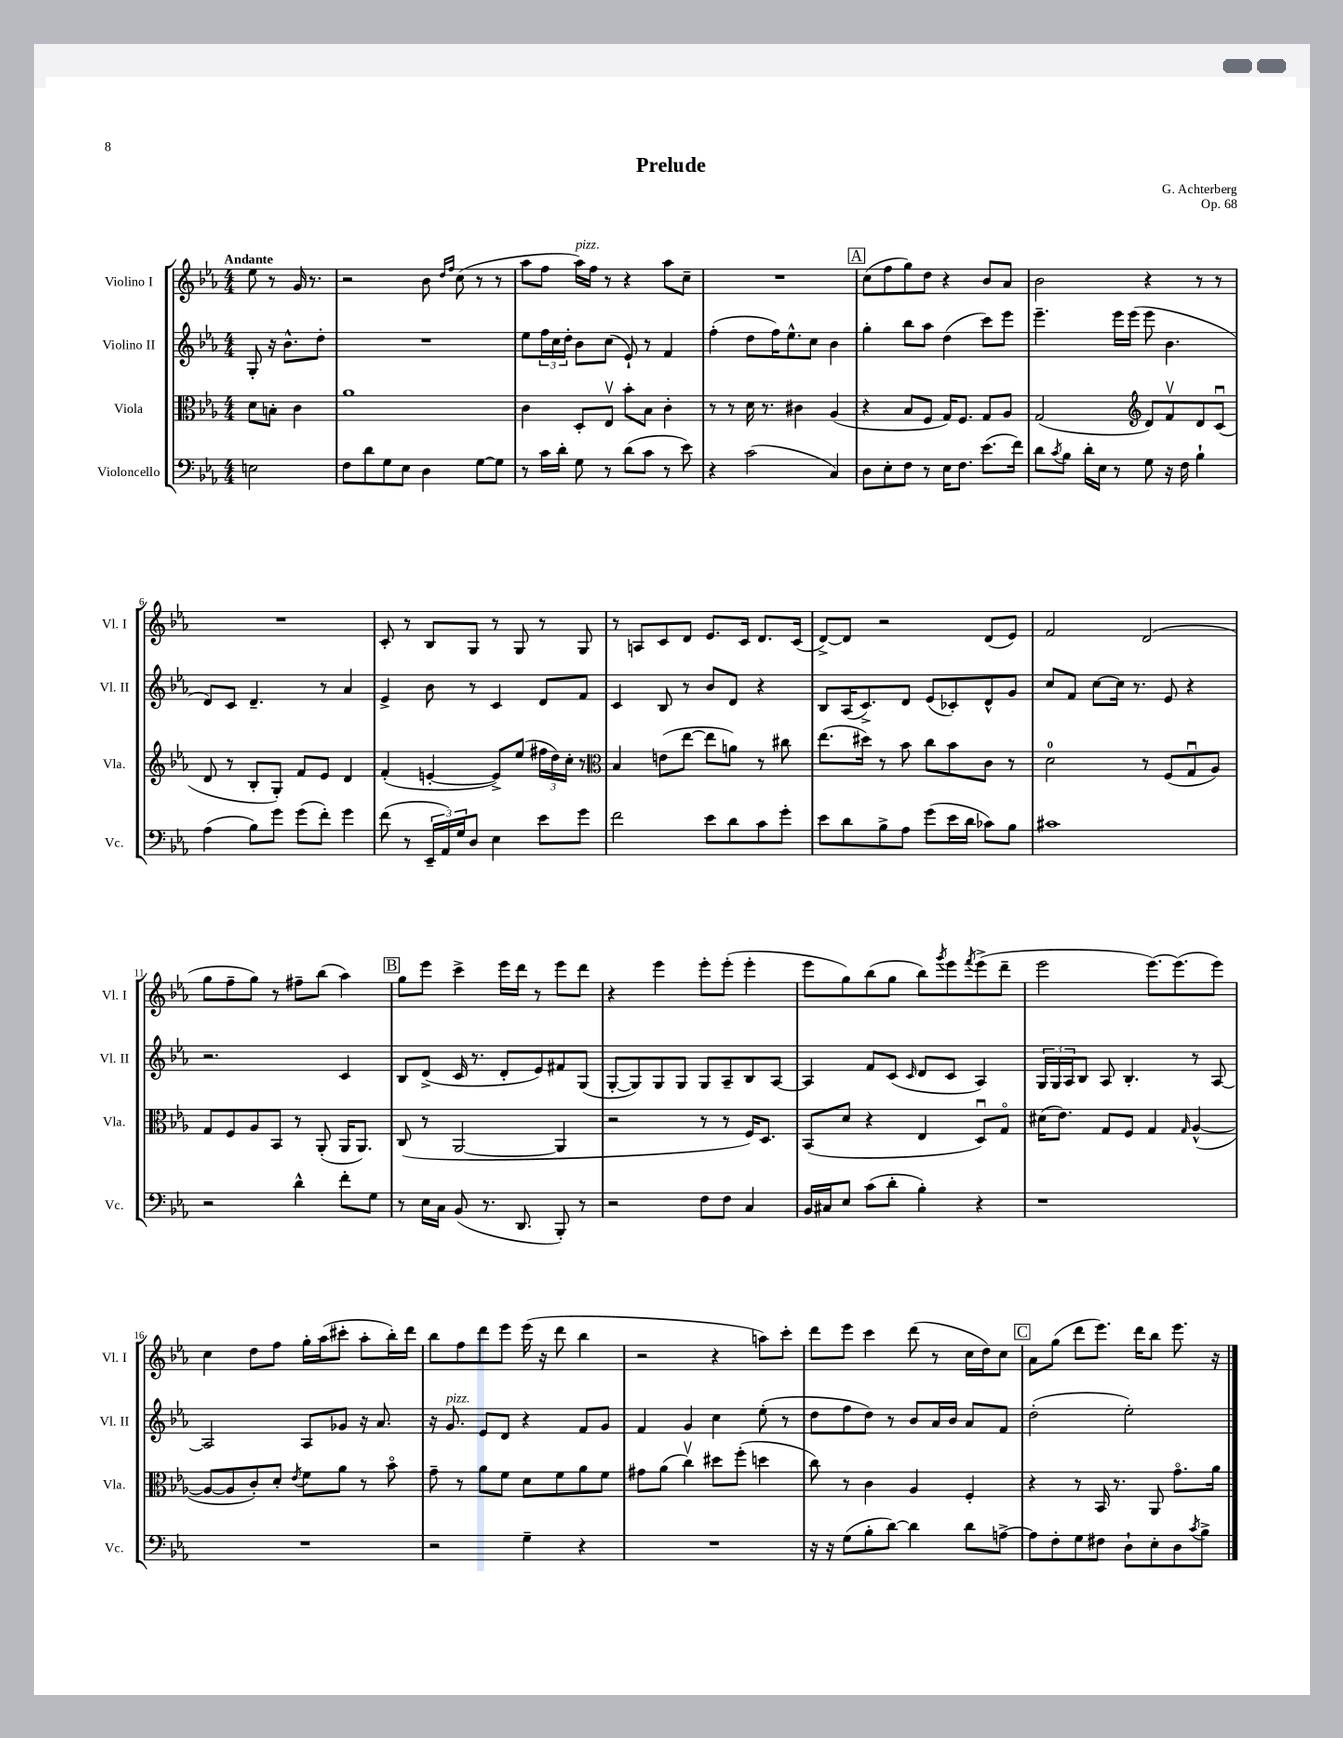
\header { title = "Prelude" composer = "G. Achterberg" opus = "Op. 68" }
<<
\new StaffGroup <<
\new Staff = "s0" \with { instrumentName = "Violino I" shortInstrumentName = "Vl. I" } {
    \clef treble \key ees \major \numericTimeSignature \time 4/4 \partial 2 \tempo "Andante"
    ees''8 r8 g'16 r8. |
    r2 bes'8 \grace { d''16 f''16 } c''8( r8 r8 |
    aes''8 f''8 aes''16^\markup { \italic "pizz." }) f''16 r8 r4 aes''8 c''8-- |
    R1 |
    \mark \markup { \box "A" } c''8( f''8 g''8) d''8 r4 bes'8 aes'8 |
    bes'2 r4 r8 r8 |
    R1 |
    c'8-. r8 bes8 g8 r8 g8 r8 g8 |
    r8 a8 c'8 d'8 ees'8. c'16 d'8. c'16( |
    d'8~->) d'8 r2 d'8( ees'8) |
    f'2 d'2( |
    g''8 f''8-- g''8) r8 fis''8-- bes''8( aes''4) |
    \mark \markup { \box "B" } g''8 ees'''8 c'''4-> ees'''16 d'''16 r8 ees'''8 d'''8 |
    r4 ees'''4 ees'''8-. ees'''8-.( ees'''4-. |
    ees'''8 g''8) bes''8( g''8 bes''8) \acciaccatura { g'''8 } ees'''8 \acciaccatura { f'''8 } ees'''8->( d'''8-- |
    ees'''2 ees'''8.~) ees'''8.( ees'''8) |
    c''4 d''8 f''8 g''16-. aes''16( cis'''8-. aes''8-. bes''16-.) d'''16 |
    bes''8 f''8 d'''8 ees'''8 ees'''16( r16 d'''8 bes''4 |
    r2 r4 a''8) c'''8-. |
    d'''8 ees'''8 c'''4 d'''8( r8 c''16 d''16) c''8 |
    \mark \markup { \box "C" } aes'8 g''8( d'''8 ees'''8.) d'''16 bes''8 ees'''8. r16 \bar "|." |
}
\new Staff = "s1" \with { instrumentName = "Violino II" shortInstrumentName = "Vl. II" } {
    \clef treble \key ees \major \numericTimeSignature \time 4/4 \partial 2
    g8-. r16 bes'8.-^ d''8-. |
    R1 |
    ees''8 \tuplet 3/2 { f''16 c''16 d''16-. } bes'8 c''8( ees'8-!) r8 f'4 |
    f''4-.( d''8 f''16) ees''8.-^ c''8 bes'4 |
    \mark \markup { \box "A" } g''4-. bes''8 aes''8 d''4( c'''8) ees'''8 |
    ees'''4.-- ees'''16 ees'''16( ees'''8 bes'4. |
    d'8) c'8 d'4.-- r8 aes'4 |
    ees'4-> bes'8 r8 c'4 d'8 f'8 |
    c'4 bes8 r8 bes'8 d'8 r4 |
    bes8 aes16( c'8.->) d'8 ees'8( ces'8-.) d'8-^ g'8 |
    c''8 f'8 c''8~ c''16 r8. ees'8 r4 |
    r2. c'4 |
    \mark \markup { \box "B" } bes8 d'8->( c'16 r8. d'8-. ees'8) fis'8 g8( |
    g8~-. g8) g8 g8 g8 aes8-- bes8 aes8~ |
    aes4 f'8 c'8( \grace { c'16 } d'8 c'8 aes4) |
    \tuplet 3/2 { g16 g16 aes16 } bes8 aes8 bes4.-. r8 aes8~ |
    aes2 aes8 ges'8 r16 aes'8. |
    r16 g'8.^\markup { \italic "pizz." } ees'8 d'8 r4 f'8 g'8 |
    f'4 g'4 c''4 ees''8-.( r8 |
    d''8 f''8 d''8) r8 bes'8 aes'16 bes'16 aes'8 f'8 |
    \mark \markup { \box "C" } d''2-.( ees''2-.) \bar "|." |
}
\new Staff = "s2" \with { instrumentName = "Viola" shortInstrumentName = "Vla." } {
    \clef alto \key ees \major \numericTimeSignature \time 4/4 \partial 2
    d'8 b8-. c'4 |
    aes'1 |
    c'4 d8-. ees8\upbow bes'8-. bes8 c'4-. |
    r8 r8 d'16 r8. cis'4 aes4( |
    \mark \markup { \box "A" } r4 bes8 f8 g16) f8. g8 aes8 |
    g2( \clef treble d'8) f'8\upbow d'8 c'8\downbow( |
    d'8 r8 bes8-. g8-.) f'8 ees'8 d'4 |
    f'4-.( e'4~-. e'8->) ees''8( \tuplet 3/2 { fis''16 d''16) c''16-. } r8 |
    \clef alto bes4 e'8( ees''8~ ees''8 a'8) r8 cis''8 |
    ees''8.( dis''16) r8 bes'8 c''8 bes'8 c'8 r8 |
    d'2-0 r8 f8( g8\downbow aes8) |
    g8 f8 aes8 bes,8 r8 aes,8-.( aes,16 aes,8.) |
    \mark \markup { \box "B" } c8( r8 aes,2~ aes,4 |
    r2 r8 r8 f16) d8. |
    bes,8( d'8 r4 ees4 d8\downbow) g8\flageolet |
    dis'16( ees'8.) g8 f8 g4 \grace { g16 } aes4~-^( |
    aes8~ aes8 c'8-.) d'8-. \acciaccatura { ees'8 } f'8 aes'8 r8 bes'8\flageolet |
    g'8-- r8 aes'8 f'8 d'8 f'8 aes'8 f'8 |
    gis'8 aes'8( c''4\upbow) dis''8 f''8-.( d''4 |
    c''8) r8 c'4 aes4 f4-. |
    \mark \markup { \box "C" } r4 r8 bes,16 r8. aes,8 g'8.\flageolet aes'16 \bar "|." |
}
\new Staff = "s3" \with { instrumentName = "Violoncello" shortInstrumentName = "Vc." } {
    \clef bass \key ees \major \numericTimeSignature \time 4/4 \partial 2
    e2 |
    f8 d'8 g8 ees8 d4 g8~ g8 |
    r8 c'16 d'16-. g8 r8 d'8( c'8 r8 ees'8) |
    r4 c'2( c4) |
    \mark \markup { \box "A" } d8 ees8-. f8 r8 ees16 f8. ees'8.( f'16) |
    d'8 \acciaccatura { c'8 } bes8 d'16-. ees16 r8 g8 r16 f16 bes4-! |
    aes4( bes8) g'8 g'8( f'8-.) g'4 |
    f'8( r8 \tuplet 3/2 { ees,16-- aes,16) g16 } d8 ees4 ees'8 g'8 |
    f'2 ees'8 d'8 c'8 g'8-. |
    ees'8 d'8 bes8-> aes8 g'8( ees'16 d'16 ces'8) bes8 |
    cis'1 |
    r2 d'4-^ f'8-. g8 |
    \mark \markup { \box "B" } r8 ees16 c16 bes,8( r8. d,8. bes,,8-.) r8 |
    r2 f8 f8 c4 |
    bes,16 cis16 ees8 c'8( d'8-. bes4-.) r4 |
    r1 |
    R1 |
    r2 g4-- r4 |
    R1 |
    r16 r16 g8( bes8-. d'8~) d'4 d'8 a8~-> |
    \mark \markup { \box "C" } a8 f8-. g8 fis8 d8-! ees8-. d8 \acciaccatura { c'8 } bes8-> \bar "|." |
}
>>
>>
